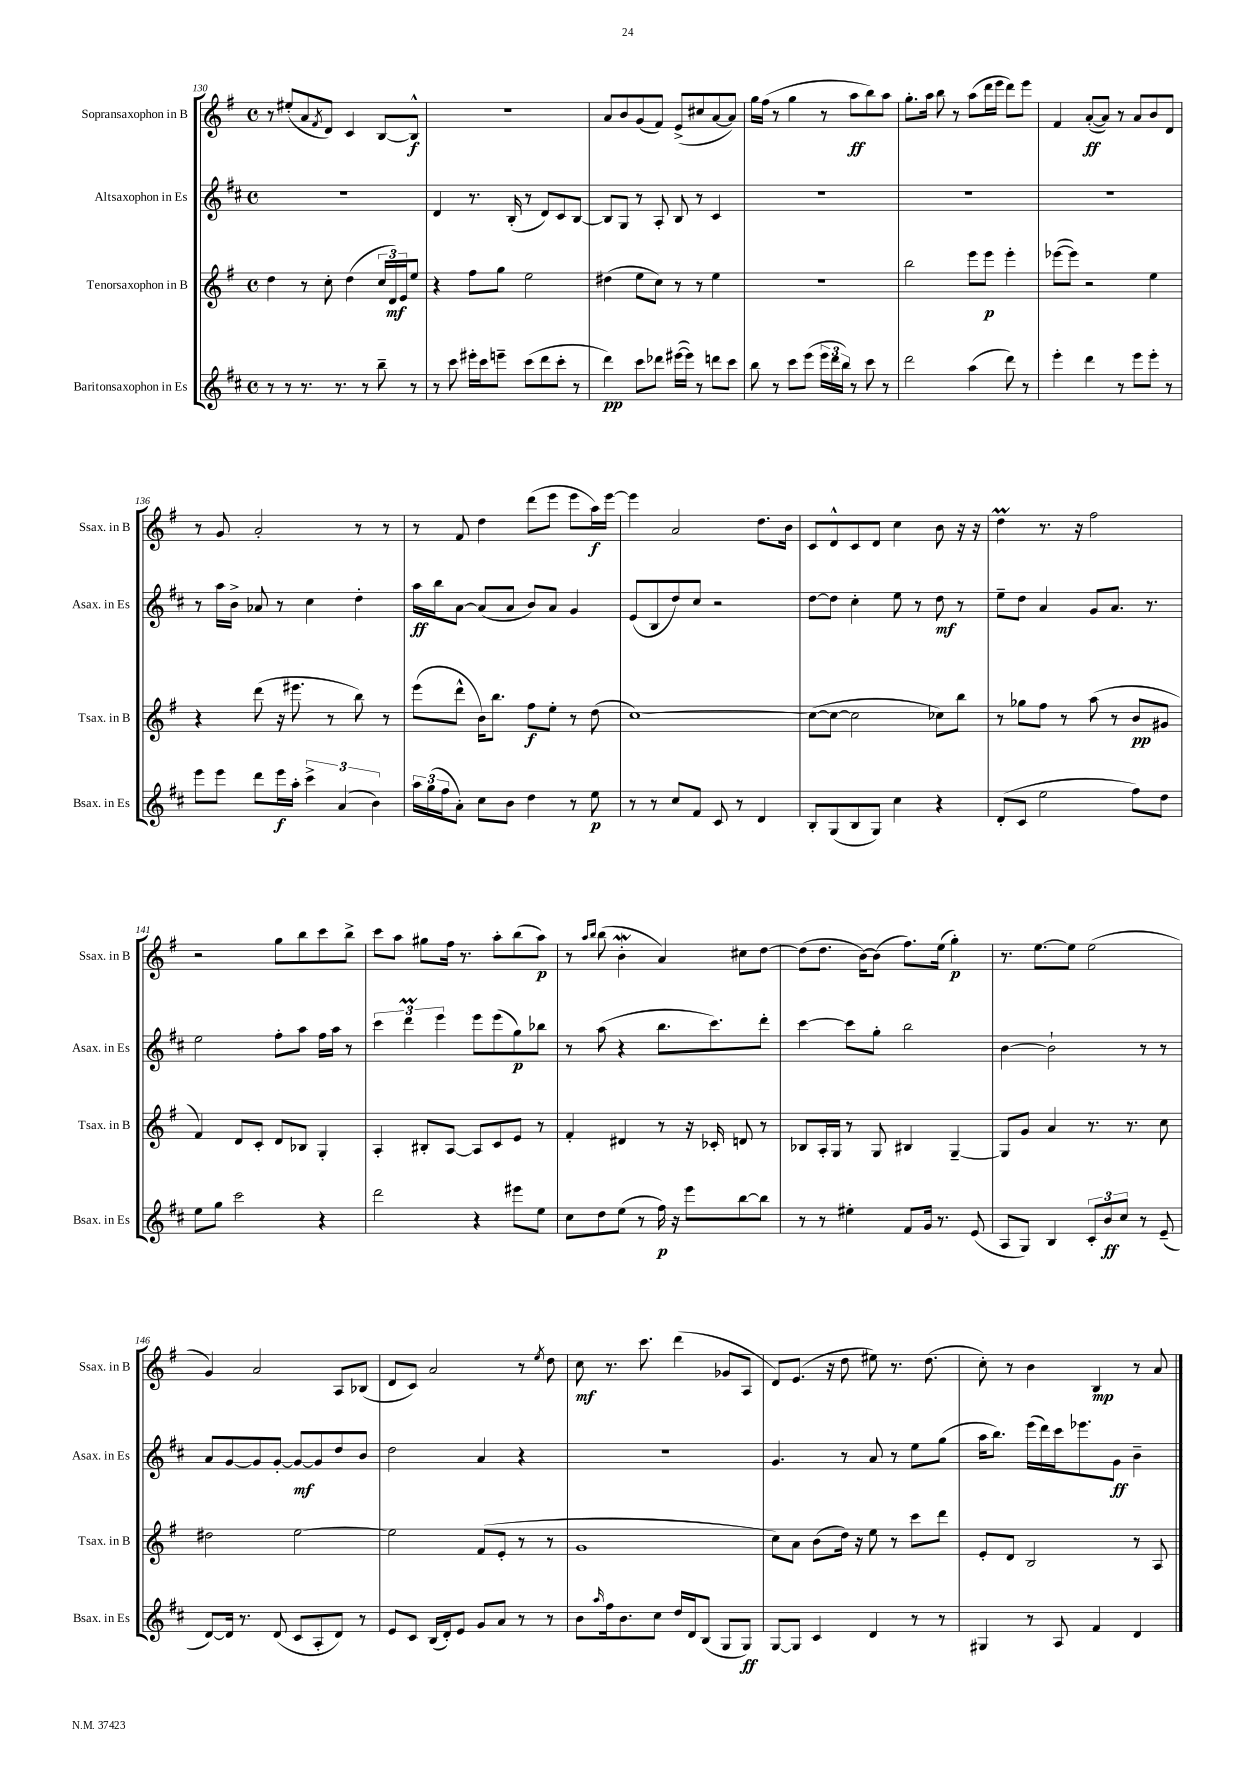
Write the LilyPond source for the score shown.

<<
\new StaffGroup <<
\new Staff = "s0" \with { instrumentName = "Sopransaxophon in B" shortInstrumentName = "Ssax. in B" } {
    \clef treble \key g \major \defaultTimeSignature \time 4/4
    r8 eis''8-.( a'8 \acciaccatura { fis'8 } d'8) c'4 b8~ b8-^\f |
    R1 |
    a'8 b'8 g'8( fis'8) e'8->( cis''8 a'8~ a'8) |
    g''16 fis''16( r8 g''4 r8 a''8\ff b''8) a''8 |
    g''8.-. a''16 b''8 r8 a''8( d'''16 e'''16 d'''8) e'''8 |
    fis'4 a'8~-.\ff( a'8) r8 a'8 b'8 d'8 |
    r8 g'8 a'2-. r8 r8 |
    r8 fis'8 d''4 d'''8( e'''8 e'''8 a''16\f) e'''16~ |
    e'''4 a'2 d''8. b'16 |
    c'8 d'8-^ c'8 d'8 c''4 b'8 r16 r16 |
    d''4\prall r8. r16 fis''2 |
    r2 g''8 b''8 c'''8 b''8-> |
    c'''8 a''8 gis''8 fis''16 r8. a''8-. b''8( a''8\p) |
    r8 \grace { a''16 b''16 } b''8( b'4-.\mordent a'4) cis''8 d''8~ |
    d''8( d''8. b'16~) b'8( fis''8.) e''16( g''4-.\p) |
    r8. e''8.~ e''8 e''2( |
    g'4) a'2 a8 bes8( |
    d'8 c'8) a'2 r8 \acciaccatura { e''8 } d''8 |
    c''8\mf r8. c'''8. d'''4( ges'8 a8 |
    d'8) e'8.( r16 d''8 eis''8) r8. d''8.( |
    c''8-.) r8 b'4 b4\mp r8 a'8 \bar "|." |
}
\new Staff = "s1" \with { instrumentName = "Altsaxophon in Es" shortInstrumentName = "Asax. in Es" } {
    \clef treble \key d \major \defaultTimeSignature \time 4/4
    R1 |
    d'4 r8. b16-.( r8 d'8) cis'8 b8~ |
    b8 g8 r8 a8-. b8 r8 cis'4 |
    R1 |
    R1 |
    R1 |
    r8 a''16 b'16-> aes'8 r8 cis''4 d''4-. |
    a''16\ff b''16 a'8~ a'8( a'8 b'8) a'8 g'4 |
    e'8( b8 d''8) cis''8 r2 |
    d''8~ d''8 cis''4-. e''8 r8 d''8\mf r8 |
    e''8-- d''8 a'4 g'8 a'8. r8. |
    e''2 fis''8-. a''8 fis''16 a''16 r8 |
    \tuplet 3/2 { cis'''4 d'''4\prall e'''4 } e'''8 e'''8( g''8\p) bes''8 |
    r8 a''8( r4 b''8. cis'''8.) d'''8-. |
    cis'''4~ cis'''8 g''8-. b''2 |
    b'4~ b'2-! r8 r8 |
    a'8 g'8~ g'8 g'8~-. g'8~\mf g'8 d''8 b'8 |
    d''2 a'4 r4 |
    R1 |
    g'4. r8 a'8 r8 e''8 g''8( |
    a''16 b''8.) e'''16( d'''16) cis'''16 ees'''8. g'8\ff b'4-- \bar "|." |
}
\new Staff = "s2" \with { instrumentName = "Tenorsaxophon in B" shortInstrumentName = "Tsax. in B" } {
    \clef treble \key g \major \defaultTimeSignature \time 4/4
    d''4 r8 c''8-. d''4( \tuplet 3/2 { c''16 d'16\mf) e'16 } e''8 |
    r4 fis''8 g''8 e''2 |
    dis''4( e''8 c''8) r8 r8 e''4 |
    R1 |
    b''2 e'''8 e'''8\p e'''4-. |
    ees'''8~( ees'''8) r2 e''4 |
    r4 d'''8( r16 eis'''8. r8 b''8) r8 |
    e'''8( d'''8-^ b'16) b''8. fis''8\f e''8-. r8 d''8( |
    c''1~) |
    c''8~( c''8~ c''2 ces''8) b''8 |
    r8 ges''8 fis''8 r8 a''8( r8 b'8\pp gis'8 |
    fis'4) d'8 c'8-. d'8 bes8 g4-. |
    a4-. bis8-. a8~ a8 c'8 e'8 r8 |
    fis'4-. dis'4 r8 r16 ces'16-. d'8 r8 |
    bes8 a16-. g16 r8 g8 bis4 g4~-- |
    g8 g'8 a'4 r8. r8. c''8 |
    dis''2 e''2~ |
    e''2 fis'8( e'8-. r8 r8 |
    g'1 |
    c''8) a'8 b'8( d''16) r16 e''8 r8 c'''8 d'''8 |
    e'8-. d'8 b2 r8 a8 \bar "|." |
}
\new Staff = "s3" \with { instrumentName = "Baritonsaxophon in Es" shortInstrumentName = "Bsax. in Es" } {
    \clef treble \key d \major \defaultTimeSignature \time 4/4
    r8 r8 r8. r8. r8 b''8-- r8 |
    r8 cis'''8 eis'''16-. cis'''16 e'''8-- cis'''8( d'''8 cis'''8-. r8 |
    d'''4\pp) cis'''8 des'''8 eis'''16~( eis'''16) r8 d'''8 cis'''8 |
    b''8 r8 cis'''8 e'''8( \tuplet 3/2 { e'''16 d'''16 b''16) } r8 cis'''8 r8 |
    d'''2 a''4( d'''8) r8 |
    e'''4-. d'''4 r8 e'''8 e'''8-. r8 |
    e'''8 e'''8 d'''8 e'''16\f a''16-. \tuplet 3/2 { cis'''4-> a'4( b'4) } |
    \tuplet 3/2 { a''16 g''16( fis''16 } a'8-.) cis''8 b'8 d''4 r8 e''8\p |
    r8 r8 cis''8 fis'8 cis'8 r8 d'4 |
    b8-. g8( b8 g8) cis''4 r4 |
    d'8-.( cis'8 e''2 fis''8) d''8 |
    e''8 g''8 cis'''2 r4 |
    d'''2 r4 eis'''8 e''8 |
    cis''8 d''8 e''8( r8 fis''16\p) r16 e'''8 b''8~ b''8 |
    r8 r8 eis''4-. fis'8 g'16 r8. e'8( |
    a8 g8) b4 \tuplet 3/2 { cis'8-. b'8\ff cis''8 } r8 e'8--( |
    d'8~) d'16 r8. d'8( cis'8 a8-. d'8) r8 |
    e'8 cis'8 b16( d'16-.) e'8 g'8 a'8 r8 r8 |
    b'8 \grace { a''16 } fis''16 b'8. cis''8 d''16 d'16 b8( g8 g8\ff) |
    g8~ g8 cis'4 d'4 r8 r8 |
    gis4 r8 a8 fis'4 d'4 \bar "|." |
}
>>
>>
\layout { \context { \Score currentBarNumber = #130 } }
